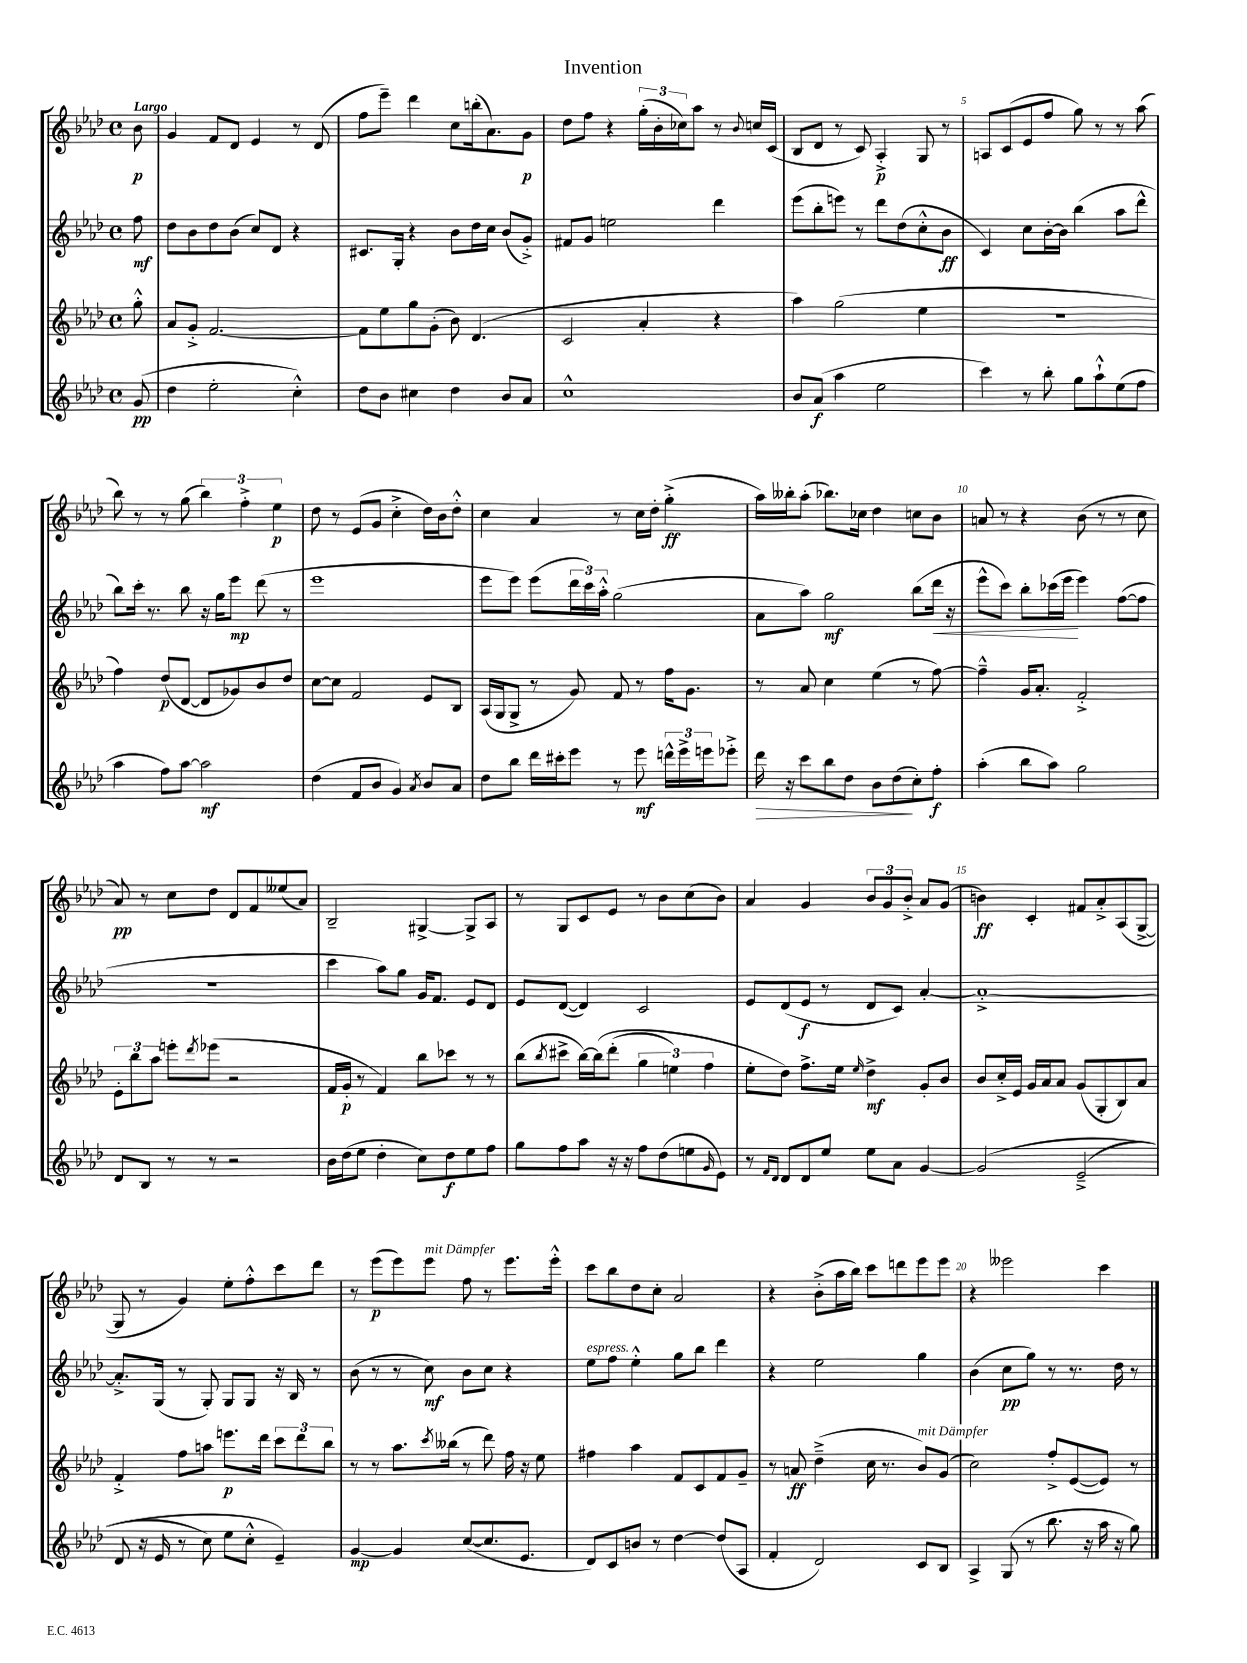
\header { title = "Invention" }
<<
\new StaffGroup <<
\new Staff = "s0" {
    \clef treble \key aes \major \defaultTimeSignature \time 4/4 \partial 8 \tempo "Largo"
    bes'8\p |
    g'4 f'8 des'8 ees'4 r8 des'8( |
    f''8 ees'''8--) des'''4 c''8 b''16-.( aes'8.) g'8\p |
    des''8 f''8 r4 \tuplet 3/2 { g''16-.( bes'16-. ces''16) } aes''8 r8 \appoggiatura { bes'8 } c''16 c'16( |
    bes8 des'8 r8 c'8) aes4-.->\p g8 r8 |
    a8 c'8( ees'8 f''8 g''8) r8 r8 aes''8( |
    bes''8) r8 r8 g''8( \tuplet 3/2 { bes''4) f''4-.-> ees''4\p } |
    des''8 r8 ees'8( g'8 c''4-.-> des''16) bes'16 des''8-.-^ |
    c''4 aes'4 r8 c''16 des''16-. g''4-.->\ff( |
    aes''16) beses''16-. aes''8-.( bes''8.) ces''16 des''4 c''8 bes'8 |
    a'8 r8 r4 bes'8( r8 r8 c''8 |
    aes'8\pp) r8 c''8 des''8 des'8 f'8 eeses''8( aes'8) |
    bes2-- gis4~-> gis8-> aes8 |
    r8 g8 c'8 ees'8 r8 bes'8 c''8( bes'8) |
    aes'4 g'4 \tuplet 3/2 { bes'8 g'8 bes'8-.-> } aes'8 g'8( |
    b'4\ff) c'4-. fis'8 aes'8-.-> aes8( g8~-> |
    g8 r8 g'4) ees''8-. f''8-.-^ c'''8 des'''8 |
    r8 ees'''8\p( ees'''8) ees'''8^\markup { \italic "mit Dämpfer" } f''8 r8 ees'''8. ees'''16-.-^ |
    c'''8 bes''8 des''8 c''8-. aes'2 |
    r4 bes'8-.->( aes''16 bes''16) c'''8 d'''8 ees'''8 ees'''8 |
    r4 eeses'''2 c'''4 \bar "|." |
}
\new Staff = "s1" {
    \clef treble \key aes \major \defaultTimeSignature \time 4/4 \partial 8
    f''8\mf |
    des''8 bes'8 des''8 bes'8( c''8) des'8 r4 |
    cis'8. g16-. r4 bes'8 des''16 c''16 bes'8( g'8-.->) |
    fis'8 g'8 e''2 des'''4 |
    ees'''8( bes''8-. e'''8) r8 des'''8 des''8( c''8-.-^ bes'8\ff |
    c'4) c''8 bes'16~-. bes'16 bes''4( aes''8 des'''8-^ |
    bes''8) c'''16-. r8. bes''8 r16 g''16 ees'''8\mp des'''8( r8 |
    ees'''1 |
    ees'''8 ees'''8) ees'''8( \tuplet 3/2 { des'''16 c'''16) aes''16-.-^ } g''2( |
    aes'8 aes''8) g''2\mf bes''8( des'''16\< r16 |
    ees'''8-^ c'''8) bes''8-. ces'''16( ees'''16\! ees'''4) f''8~( f''8 |
    r1 |
    c'''4 aes''8) g''8 g'16 f'8. ees'8 des'8 |
    ees'8 des'8~( des'4) c'2 |
    ees'8 des'8( ees'8\f r8 des'8 c'8) aes'4~-. |
    aes'1~-.-> |
    aes'8.-.-> g16( r8 g8-.) g8 g8 r16 bes16 r8 |
    bes'8( r8 r8 c''8\mf) bes'8 c''8 r4 |
    ees''8^\markup { \italic "espress." } f''8 ees''4-.-^ g''8 bes''8 des'''4 |
    r4 ees''2 g''4 |
    bes'4( c''8\pp g''8) r8 r8. des''16 r8 \bar "|." |
}
\new Staff = "s2" {
    \clef treble \key aes \major \defaultTimeSignature \time 4/4 \partial 8
    g''8-.-^ |
    aes'8 g'8-.-> f'2.~ |
    f'8 ees''8 g''8 g'8-.( bes'8) des'4.( |
    c'2 aes'4-. r4 |
    aes''4) g''2( ees''4 |
    R1 |
    f''4) des''8\p( des'8~ des'8 ges'8) bes'8 des''8 |
    c''8~ c''8 f'2 ees'8 bes8 |
    aes16( g16 g8-> r8 g'8) f'8 r8 f''16 g'8. |
    r8 aes'8 c''4 ees''4( r8 f''8~) |
    f''4---^ g'16 aes'8.-. f'2-.-> |
    \tuplet 3/2 { ees'8-. bes''8 aes''8 } e'''8-. \acciaccatura { des'''8 } ees'''8( r2 |
    f'16 g'16-.\p r8 f'4) bes''8 ces'''8 r8 r8 |
    bes''8( \acciaccatura { bes''8 } cis'''8-> bes''16~) bes''16\( des'''8-.( \tuplet 3/2 { g''4 e''4) f''4 } |
    ees''8-. des''8\) f''8.-> ees''16 \grace { ees''16 } des''4->\mf g'8-. bes'8 |
    bes'8 c''16-.-> ees'16 g'16 aes'16 aes'8 g'8( g8-. bes8) aes'8 |
    f'4-.-> f''8 a''8 e'''8.\p des'''16 \tuplet 3/2 { c'''8 des'''8 bes''8 } |
    r8 r8 aes''8. \acciaccatura { c'''8 } beses''16( r8 des'''8) f''16 r16 ees''8 |
    fis''4 aes''4 f'8 c'8 f'8 g'8-- |
    r8 a'8\ff des''4--->( c''16 r8. bes'8^\markup { \italic "mit Dämpfer" }) g'8( |
    c''2) f''8-.-> ees'8~( ees'8) r8 \bar "|." |
}
\new Staff = "s3" {
    \clef treble \key aes \major \defaultTimeSignature \time 4/4 \partial 8
    g'8\pp( |
    des''4 ees''2-. c''4-.-^) |
    des''8 bes'8 cis''4 des''4 bes'8 aes'8 |
    c''1-^ |
    bes'8 aes'8\f( aes''4 ees''2 |
    c'''4) r8 bes''8-. g''8 aes''8-!-^ ees''8( f''8 |
    aes''4 f''8) aes''8~ aes''2\mf |
    des''4( f'8 bes'8 g'4) \acciaccatura { aes'8 } bes'8 aes'8 |
    des''8 bes''8 des'''16 cis'''16-. ees'''8 r8 ees'''8\mf \tuplet 3/2 { d'''16-^ ees'''16-> e'''16 } ees'''8-.-> |
    des'''16\> r16 c'''8 bes''8 des''8 bes'8 des''8\!( c''8-.) f''8-.\f |
    aes''4-.( bes''8 aes''8) g''2 |
    des'8 bes8 r8 r8 r2 |
    bes'16 des''16( ees''8 des''4-. c''8) des''8\f ees''8 f''8 |
    g''8 f''8 aes''8 r16 r16 f''8 des''8( e''8 \grace { g'16 } ees'8) |
    r8 \grace { f'16 des'16 } des'8 des'8 ees''8 ees''8 aes'8 g'4~ |
    g'2\( ees'2--->( |
    des'8 r16 ees'16 r8 c''8) ees''8 c''8-.-^ ees'4--\) |
    g'4~\mp g'4 c''8~( c''8. ees'8. |
    des'8) c'8 b'8 r8 des''4~ des''8( aes8 |
    f'4-. des'2) c'8 bes8 |
    aes4-> g8( r8 bes''8. r16 aes''16 r16 g''8) \bar "|." |
}
>>
>>
\layout { \context { \Score \override BarNumber.break-visibility = ##(#f #t #t) barNumberVisibility = #(every-nth-bar-number-visible 5) } }
